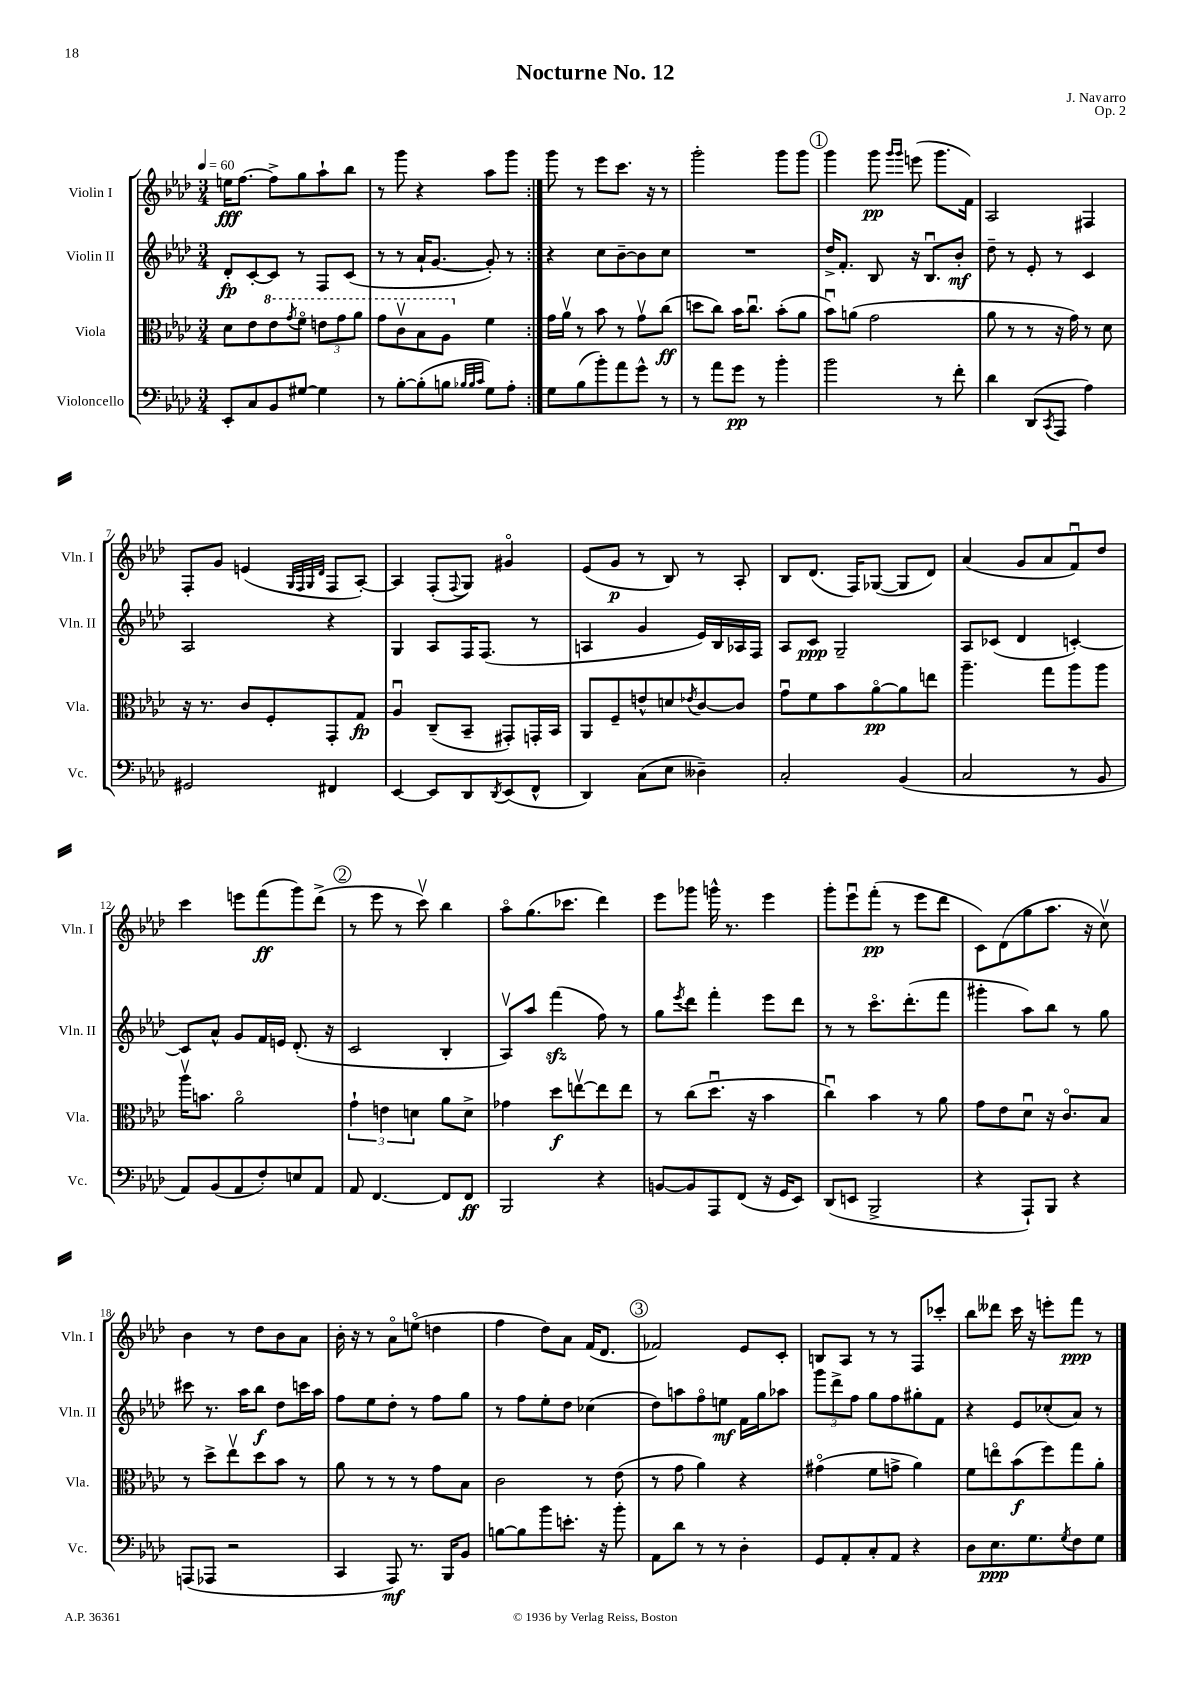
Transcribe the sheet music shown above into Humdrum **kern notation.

**kern	**kern	**kern	**kern
*staff4	*staff3	*staff2	*staff1
*clefF4	*clefC3	*clefG2	*clefG2
*k[b-e-a-d-]	*k[b-e-a-d-]	*k[b-e-a-d-]	*k[b-e-a-d-]
*M3/4	*M3/4	*M3/4	*M3/4
*MM60	*MM60	*MM60	*MM60
8EE-'	8d-	8d-'	16ee
.	.	.	[8.ff
8C	8e-	[8c'	.
8BB-	8ee-	8c]	8ff^]
.	8qgg	.	.
[8G#	8ffo	8r	8gg
4G#]	12ee	8F	8aa-`
.	12gg	.	.
.	.	(8c	8bb-
.	12aa-	.	.
=	=	=	=
8r	8gg	8r	8r
[8B-'	8ccv	8r	8ggg
(8B-']	8b-	16a-`	4r
.	.	[8.g	.
8B	8a-	.	.
32qqB-	.	.	.
32qqB-	.	.	.
32qqc	.	.	.
8G)	4f	8g'])	8aa-
8A-'	.	8r	8ggg
=:|!	=:|!	=:|!	=:|!
8G	16g	4r	8ggg
.	16a-v	.	.
(8B-	8r	.	8r
8b-')	8b-	8cc	8eee-
8a-	8r	[8b-~	8.ccc
8g^^	8gv	8b-]	.
.	.	.	16r
8r	(8cc	8cc	8r
=	=	=	=
8r	8dd	2.r	2ggg'
8a-	8cc)	.	.
8g	16b-	.	.
.	8.ccu	.	.
8r	.	.	.
4b-'	(8b-'	.	8ggg
.	8a-	.	8ggg
=	=	=	=
2b-	8b-u)	16dd-^	4ggg
.	.	8.f'	.
.	(8a	.	.
.	2g	8B-	8ggg
.	.	.	16qqggg
.	.	.	16qqggg
.	.	16r	(8eee
.	.	8.B-u	.
8r	.	.	8.ggg
8f'	.	8b-'	.
.	.	.	16f)
=	=	=	=
4d-	8a-	8dd-~	2A-
.	8r	8r	.
(8DD-	8r	8e-'	.
8qCC	.	.	.
8AAA-	16r	8r	.
.	16g)	.	.
4A-)	8r	4c	4F#
.	8d-	.	.
=	=	=	=
2GG#	16r	2A-	8F'
.	8.r	.	.
.	.	.	8g
.	8c	.	(4e
.	8F'	.	.
.	.	.	32qqG
.	.	.	32qqF
.	.	.	32qqG
.	.	.	32qqd-
4FF#	8GG'	4r	8F
.	8G	.	[8A-')
=	=	=	=
[4EE-	4A-u	4G	4A-]
8EE-]	(8C~	8A-	(8F'
.	.	.	8qqF
8DD-	8BB-~	16F	8G)
.	.	(8.F	.
8qDD-	.	.	.
(8EE-	8GG#')	.	4g#o
8FF^^	16GG'	8r	.
.	16BB-	.	.
=	=	=	=
4DD-)	8AA-	4A	(8e-
.	8F~	.	8g
(8C	8e^^	4g	8r
8E-	8d	.	8B-)
.	8qe-	.	.
4D--~)	[8c	16e-)	8r
.	.	16B-	.
.	8c]	16A-	8A-'
.	.	16F	.
=	=	=	=
2C'	8gu	8A-	8B-
.	8f	8c	(8.d-
.	8b-	2G~	.
.	.	.	16F)
.	[8a-o	.	([8G-
(4BB-	8a-]	.	8G-]
.	8ee	.	8d-)
=	=	=	=
2C	4.aa-~	8A-	(4a-
.	.	(8c-	.
.	.	4d-	8g
.	8gg	.	8a-
8r	8aa-	[4c')	8fu)
8BB-	8aa-	.	8dd-
=	=	=	=
8AA-)	16aa-v	8c]	4ccc
.	8.b	.	.
(8BB-	.	8a-^^	.
8AA-	2a-o	8g	8eee
8F')	.	16f	(8fff
.	.	16e	.
8E	.	(8.d-'	8ggg)
8AA-	.	.	(8ddd-^
.	.	16r	.
=	=	=	=
8AA-	6g`	2c	8r
[4.FF	.	.	8eee-
.	6e	.	.
.	.	.	8r
.	6d	.	.
.	.	.	8cccv)
8FF]	8a-	4B-'	4bb-
8FF	8d^	.	.
=	=	=	=
2BBB-	4g-	8A-v)	8aa-o
.	.	8aa-	(8.gg
.	8dd-	(4fff	.
.	.	.	8.ccc-
.	[8eev	.	.
4r	8ee]	8ff)	4ddd-)
.	8ee	8r	.
=	=	=	=
[8BB	8r	8gg	8eee-
.	.	8qeee-	.
8BB]	(8cc	8ddd-	8ggg-
8AAA-	8.dd-u	4fff'	16ggg^^
.	.	.	8.r
(8FF	.	.	.
.	16r	.	.
16r	4b-	8eee-	4eee-
16GG	.	.	.
8EE-)	.	8ddd-	.
=	=	=	=
(8DD-	4ccu)	8r	8ggg'
8EE	.	8r	8eee-u
2BBB-^	4b-	8.ccco	(8fff'
.	.	.	8r
.	.	(8.ddd-'	.
.	8r	.	8eee-
.	8a-	8fff	8ddd-
=	=	=	=
4r	8g	4ggg#'	8c)
.	8e-	.	(8d-
8AAA-`)	8d-u	8aa-)	8gg
8BBB-	16r	8bb-	8.aa-
.	8.co	.	.
4r	.	8r	.
.	.	.	16r
.	8B-	8gg	8ccv)
=	=	=	=
(8AAA	8r	8ccc#	4b-
8AAA-	8dd-^	8.r	.
2r	8ee-v	.	8r
.	.	16aa-	.
.	8dd-	8bb-	8dd-
.	8b-	8dd-	8b-
.	8r	16ccc	8a-
.	.	16aa-	.
=	=	=	=
4CC	8a-	8ff	16b-'
.	.	.	16r
.	8r	8ee-	8r
8AAA-)	8r	8dd-'	8a-o
8.r	8r	8r	(8eeo
.	8g	8ff	4dd
16BBB-	.	.	.
8BB-	8B-	8gg	.
=	=	=	=
[8B	2c	8r	4ff
8B]	.	8ff	.
8b-	.	8ee-'	8dd-)
8.e'	.	8dd-	8a-
.	8r	(4cc-	(16f
16r	.	.	8.d-
8b-'	(8e-	.	.
=	=	=	=
8AA-	8r	8dd-)	2f-)
8d-	8g	8aa	.
8r	4a-)	8ffo	.
8r	.	8ee	.
4D-'	4r	16f	8e-
.	.	16gg	.
.	.	8aa-	8c'
=	=	=	=
8GG	(4g#o	12ggg	8B
.	.	12ddd-^	.
8AA-'	.	.	8A-
.	.	12ff	.
8C'	8f	8gg	8r
8AA-	8g^	8ff	8r
4r	4a-)	8gg#'	8F
.	.	8f	8ccc-'
=	=	=	=
8D-	8f	4r	8bb-
8.E-	8eeo	.	8ddd--
.	(8b-	8e-	16ccc
8.G	.	.	16r
.	8ff)	(8cc-'	8eee'
8qG	.	.	.
8F	8gg	8a-)	8fff
8G	8a-'	8r	8r
==	==	==	==
*-	*-	*-	*-
